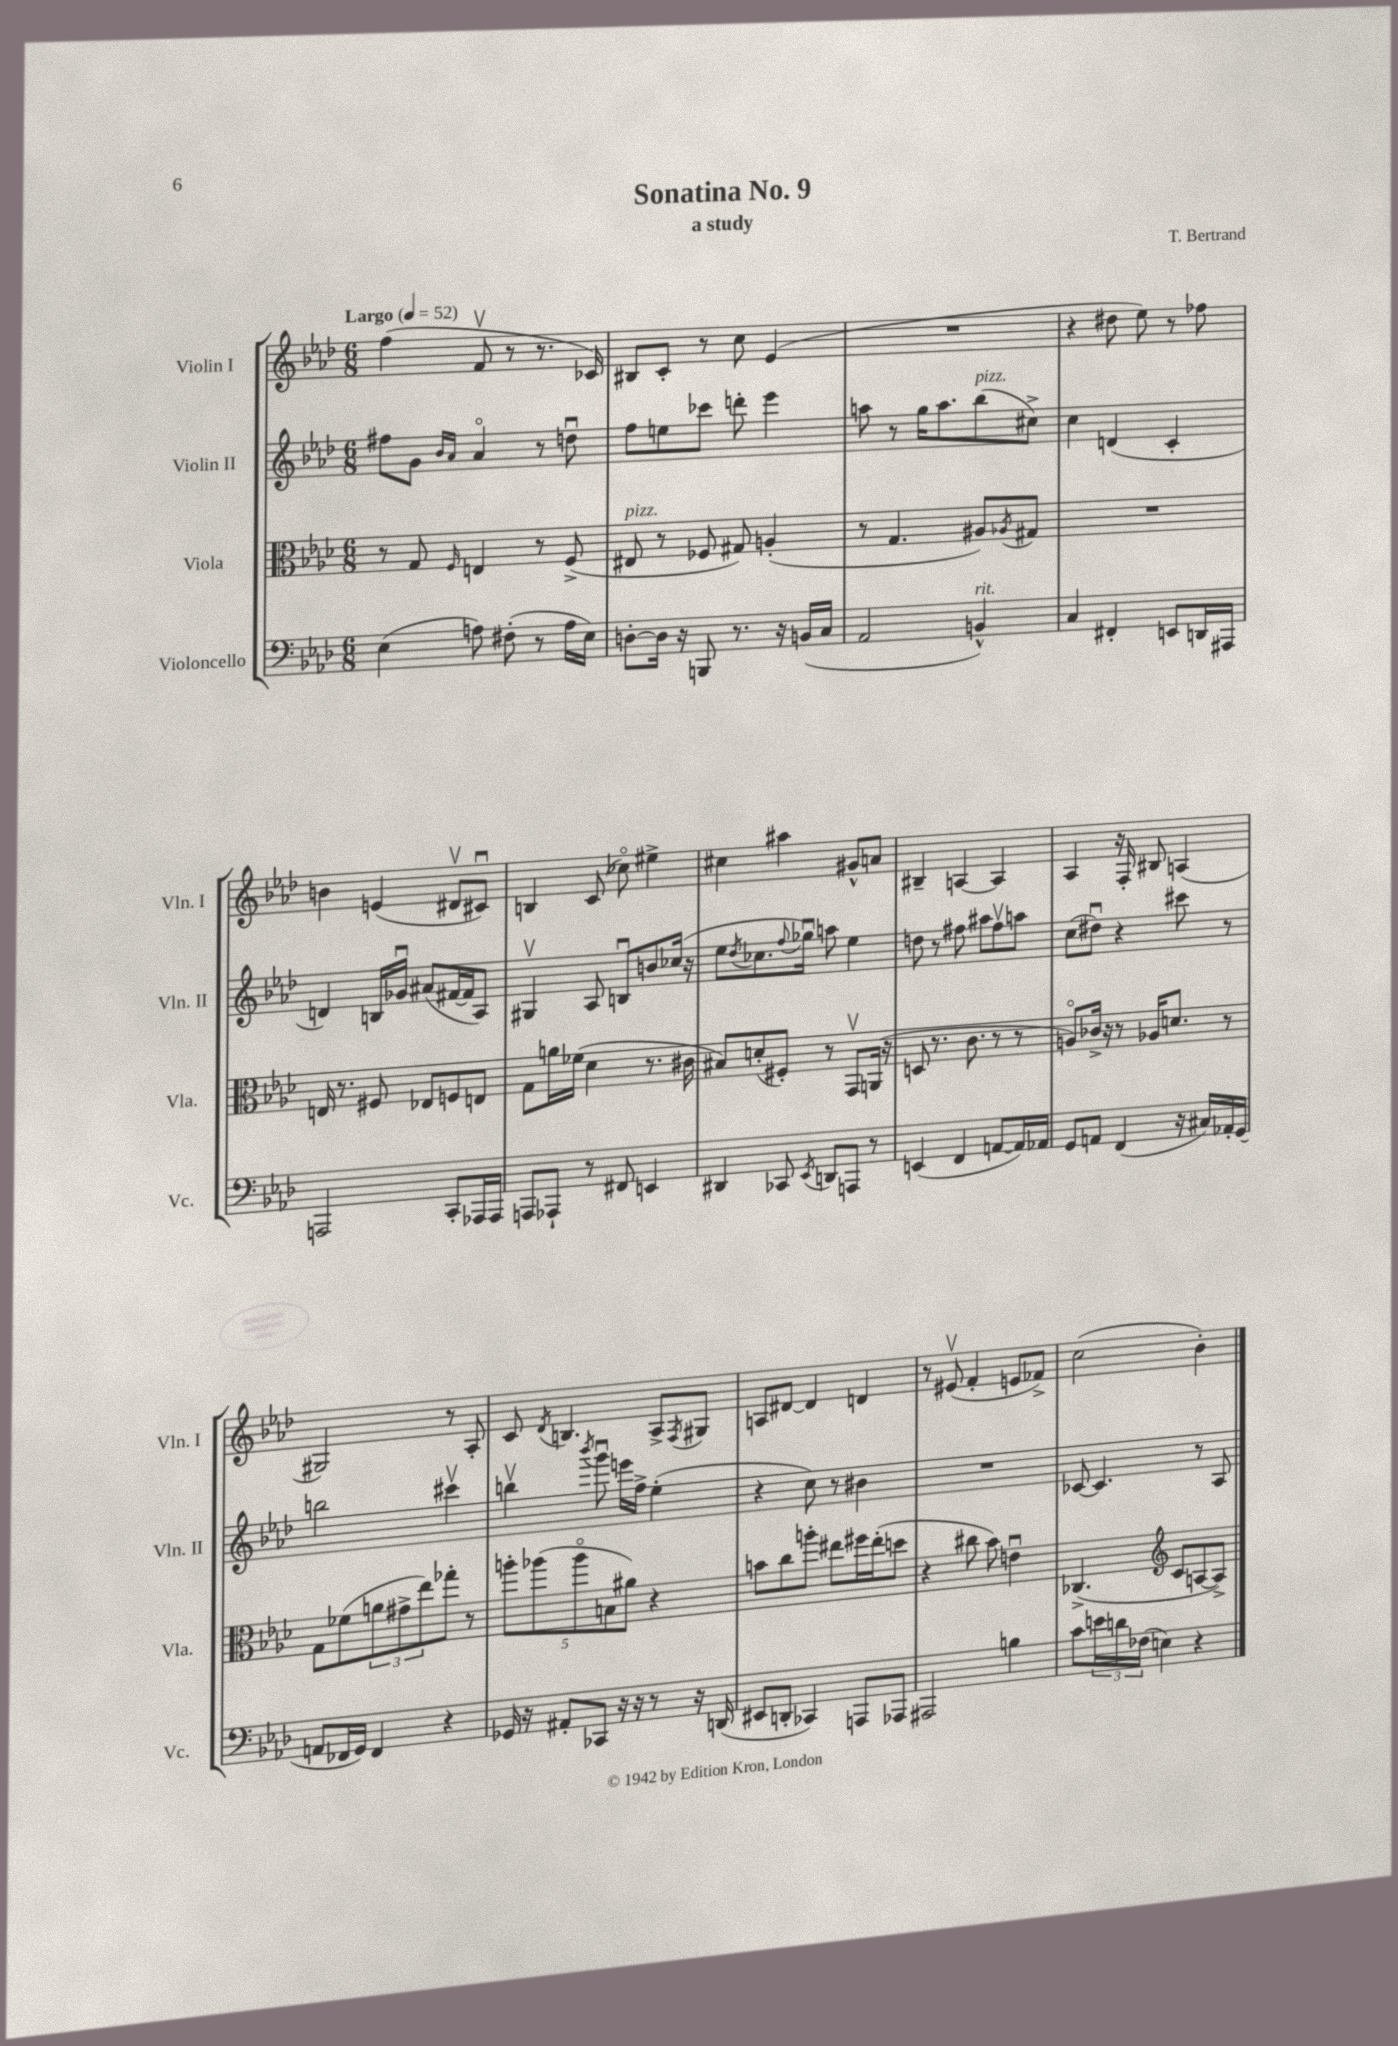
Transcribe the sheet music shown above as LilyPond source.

\header { title = "Sonatina No. 9" composer = "T. Bertrand" subtitle = "a study" }
<<
\new StaffGroup <<
\new Staff = "s0" \with { instrumentName = "Violin I" shortInstrumentName = "Vln. I" } {
    \clef treble \key aes \major \numericTimeSignature \time 6/8 \tempo "Largo" 4 = 52
    f''4( f'8\upbow r8 r8. ces'16) |
    bis8 c'8-. r8 c''8 ees'4( |
    R2. |
    r4 dis''8 ees''8) r8 fes''8 |
    b'4 e'4( dis'8\upbow cis'8\downbow) |
    b4 c'8( ces''8\flageolet) eis''4-> |
    cis''4 ais''4 gis'8-^ a'8 |
    bis4-- a4~ a4 |
    aes4 r16 f16-. bis8 a4( |
    gis2) r8 aes8-. |
    c'8 \acciaccatura { des'8 } b4. aes8-> \acciaccatura { f8 } gis8 |
    a8 dis'8~ dis'4 d'4 |
    r8 eis'8\upbow( f'4-. e'8 fes'8->) |
    c''2( bes'4-.) \bar "|." |
}
\new Staff = "s1" \with { instrumentName = "Violin II" shortInstrumentName = "Vln. II" } {
    \clef treble \key aes \major \numericTimeSignature \time 6/8
    fis''8 g'8 \grace { bes'16 aes'16 } aes'4\flageolet r8 d''8\downbow |
    f''8 e''8 ces'''8 d'''8-. ees'''4 |
    a''8 r8 g''16 a''8. bes''8^\markup { \italic "pizz." }( cis''8->) |
    c''4 d'4( c'4-. |
    d'4) b16 ges'16\downbow ais'8( fis'16~ fis'16 aes8) |
    gis4\upbow aes8 b8\downbow b'8 ces''16( r16 |
    ees''8 \acciaccatura { des''8 } ces''8. \appoggiatura { f''8 } ges''16\downbow) a''8 ees''4 |
    d''8 r8 fis''8 ais''8 fis''8\upbow a''8 |
    c''8( dis''8\downbow) r4 cis'''8 r8 |
    b''2 cis'''4\upbow |
    b''4\upbow \acciaccatura { bes'''8 } g'''8\downbow e'''16 f''16-> ees''4-.( |
    r4 c''8) r8 bis'4 |
    R2. |
    ces'8~ ces'4. r8 aes8 \bar "|." |
}
\new Staff = "s2" \with { instrumentName = "Viola" shortInstrumentName = "Vla." } {
    \clef alto \key aes \major \numericTimeSignature \time 6/8
    r8 g8 \grace { f16 } e4 r8 f8->( |
    eis8^\markup { \italic "pizz." } r8 fes8 gis8) a4-.( |
    r8 g4. ais8) \acciaccatura { aes8 } gis8 |
    R2. |
    e16 r8. fis8 ees8 f8 e8 |
    g8 a'16 fes'16( des'4 r8. cis'16 |
    bis8) d'8-.( fis8-.) r8 g,8\upbow a,16( r16 |
    d8 r8. c'8. r8 r8 |
    a8\flageolet) ces'16-> r16 r8 aes16 d'8. r8 |
    g8 fes'8( \tuplet 3/2 { a'8 gis'8-> ees''8) } ges''8-. r8 |
    \tuplet 5/4 { a''8-. aes''8( aes''8\flageolet b8 ais'8) } r4 |
    b'8 c''8 a''8-. eis''8 fis''16 eis''16-.( d''8 |
    r4 cis''8 bes'8) e'4\downbow |
    ces4.->( \clef treble c'8 a8~ a8->) \bar "|." |
}
\new Staff = "s3" \with { instrumentName = "Violoncello" shortInstrumentName = "Vc." } {
    \clef bass \key aes \major \numericTimeSignature \time 6/8
    ees4( a8) fis8-.( r8 a16 ees16) |
    d8~-. d16 r16 b,,8 r8. r16 b,16( c16 |
    aes,2 b,4-^^\markup { \italic "rit." }) |
    c4 fis,4-. e,8 d,16 ais,,16 |
    a,,2 c,8-. aes,,16 aes,,16 |
    a,,8 aes,,8-! r8 fis,8 e,4 |
    dis,4 ces,8 \acciaccatura { ees,8 } d,8 a,,8 r8 |
    e,4( f,4 a,8~ a,16) aes,16 |
    g,8 a,8 f,4( r16 cis16) aes,16-. g,16( |
    a,8 fes,16 g,16) fes,4 r4 |
    ges,16 r16 ais,8-. ces,8 r16 r16 r8 r16 d,16( |
    eis,8 d,8-. ces,4) a,,8 aes,,8 |
    ais,,2 b4 |
    c'8 \tuplet 3/2 { e'16 d'16 fes16( } e4) r4 \bar "|." |
}
>>
>>
\layout { \context { \Score \remove "Bar_number_engraver" } }
